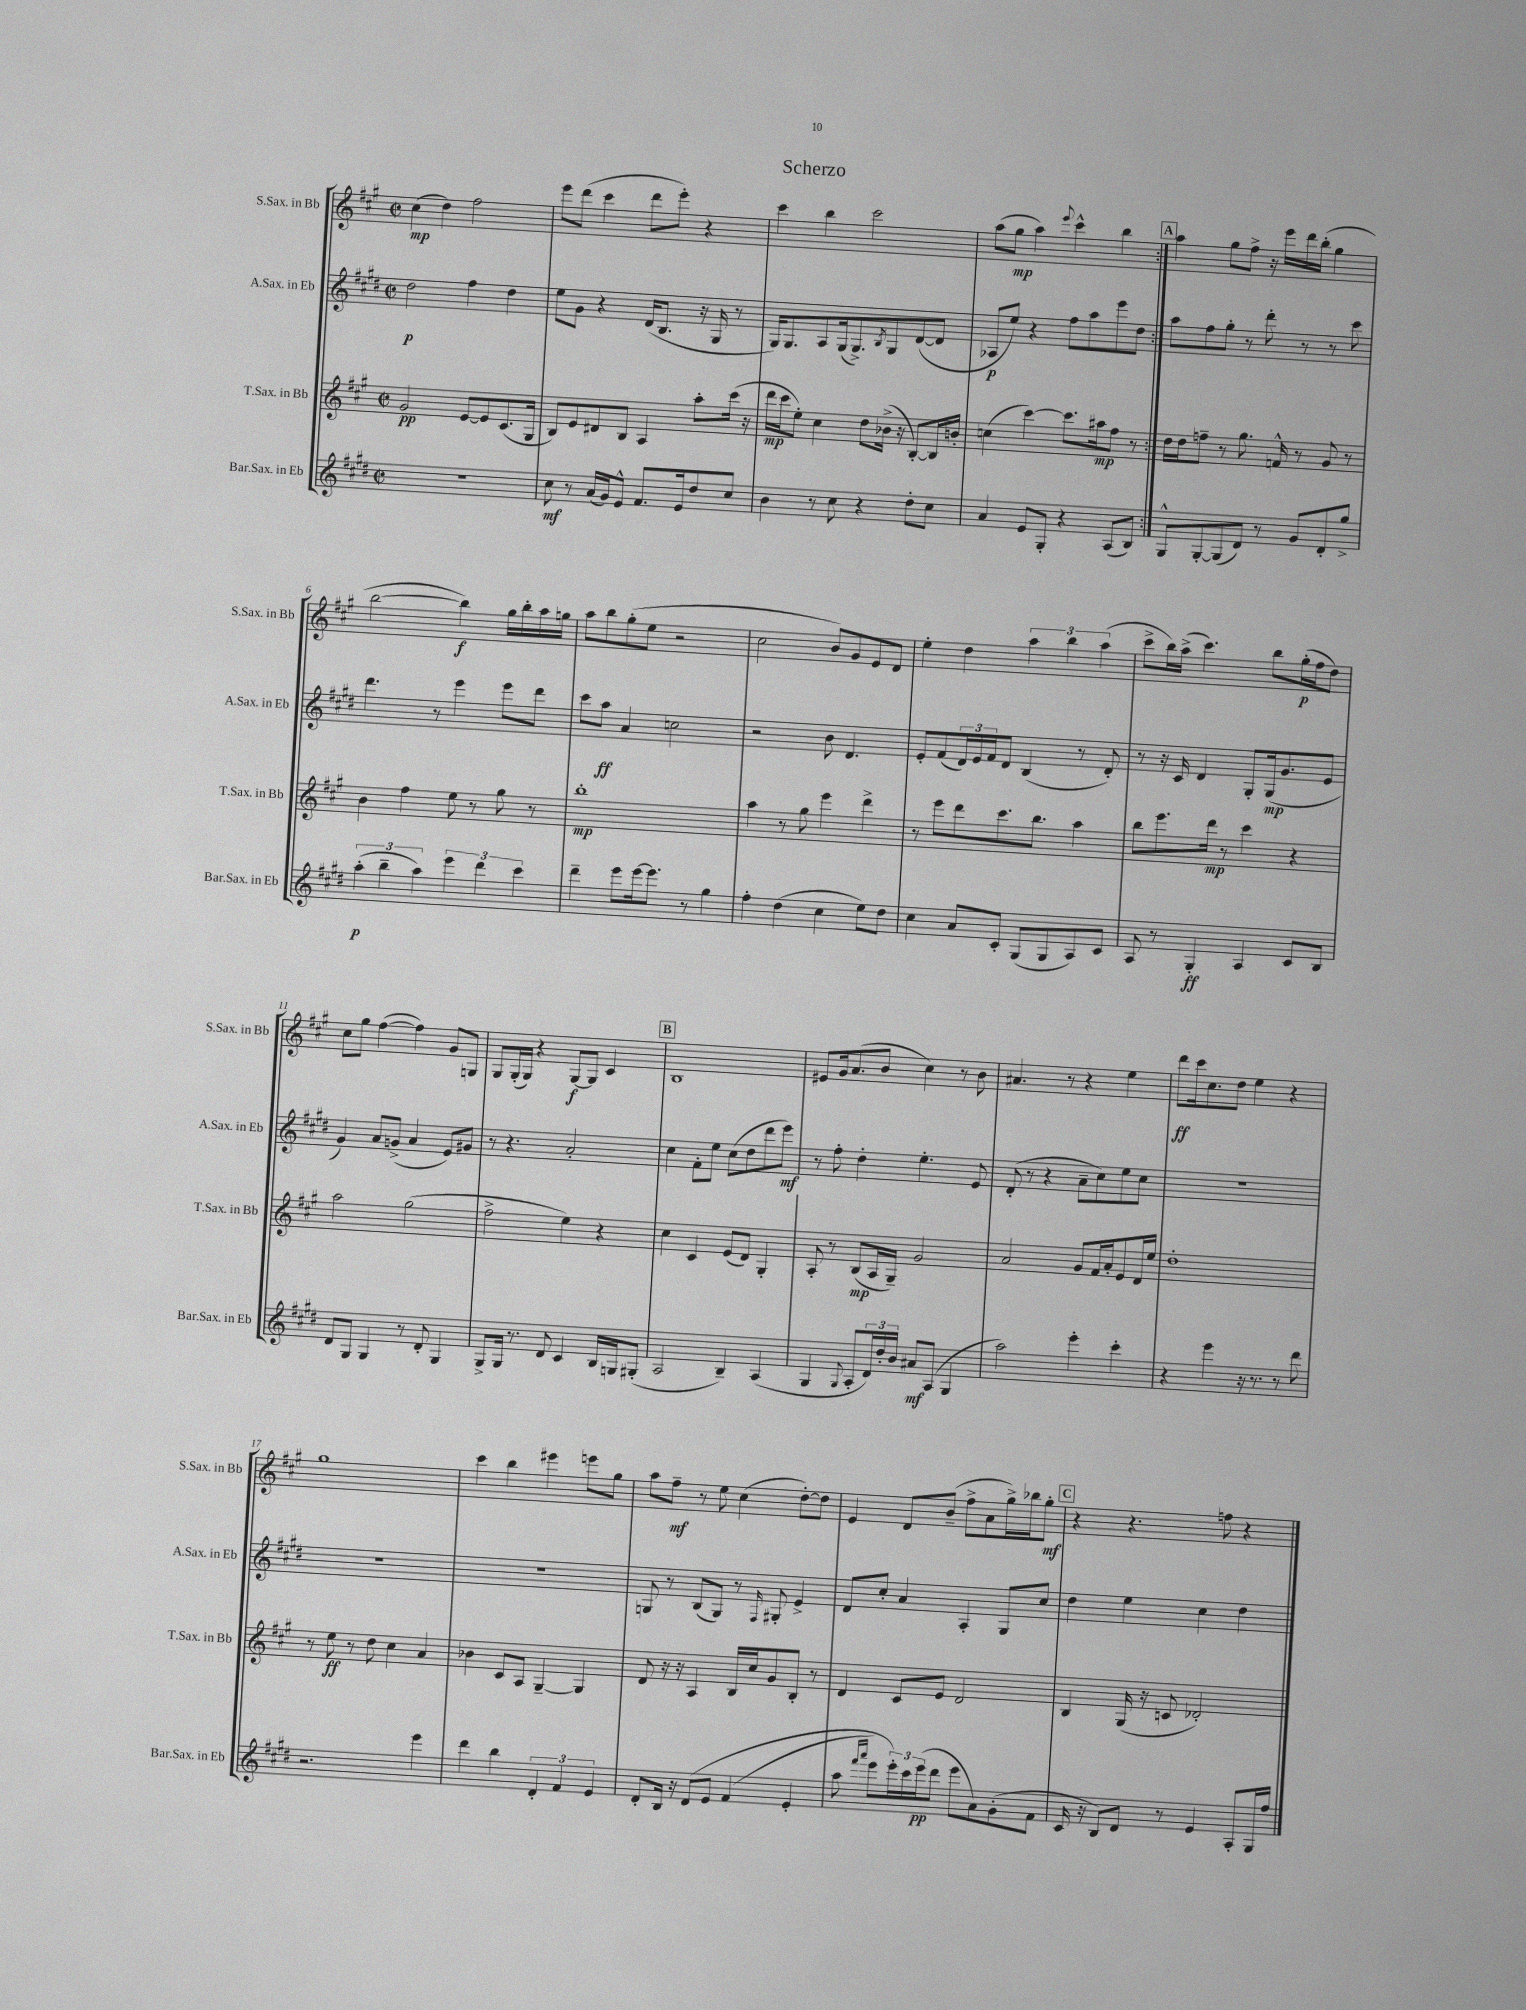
\header { title = "Scherzo" }
<<
\new StaffGroup <<
\new Staff = "s0" \with { instrumentName = "S.Sax. in Bb" shortInstrumentName = "S.Sax. in Bb" } {
    \clef treble \key a \major \defaultTimeSignature \time 2/2
    \repeat volta 2 { cis''4\mp( d''4) fis''2 |
    e'''8 d'''8( cis'''4 d'''8 e'''8-.) r4 |
    cis'''4 b''4 cis'''2 |
    a''8( gis''8\mp a''4) \appoggiatura { e'''8 } cis'''4-^ b''4 | }
    \mark \markup { \box "A" } a''4 gis''8 fis''8-> r16 e'''16 d'''16 b''16-.( gis''4 |
    b''2~ b''4\f) gis''16 b''16-. a''16 g''16 |
    a''8 b''8 gis''8-.( e''8 r2 |
    cis''2 b'8) gis'8 e'8 d'8 |
    e''4-. d''4 \tuplet 3/2 { a''4 b''4 a''4( } |
    cis'''8-> b''16) a''16->( cis'''4.) b''8 gis''16-.\p( fis''16 d''8) |
    cis''8 gis''8 fis''4~( fis''4) gis'8 g8 |
    gis8 gis16-.( gis16) r4 gis8~\f gis8 cis'4 |
    \mark \markup { \box "B" } b1 |
    eis'8 gis'16 a'8.( b'8 cis''4) r8 b'8 |
    ais'4. r8 r4 e''4 |
    d'''8\ff cis'''16 cis''8. d''8 e''4 r4 |
    gis''1 |
    cis'''4 b''4 eis'''4 e'''8 gis''8 |
    a''8 fis''8--\mf r8 e''8 cis''4( d''8~-.) d''8 |
    e'4 d'8 b'8--( fis''8-> a'8 gis''16->) bes''16 gis''8-.\mf |
    \mark \markup { \box "C" } r4 r4. f''8 r4 \bar "|." |
}
\new Staff = "s1" \with { instrumentName = "A.Sax. in Eb" shortInstrumentName = "A.Sax. in Eb" } {
    \clef treble \key e \major \defaultTimeSignature \time 2/2
    \repeat volta 2 { dis''2\p fis''4 dis''4 |
    e''8 gis'8 r4 dis'16( b8. r16 gis16 r8 |
    gis16) gis8. a8 gis16( gis8.->) \acciaccatura { b8 } gis8 dis'8~( dis'8 |
    aes8\p e''8) r4 fis''8 a''8 e'''8 dis''8 | }
    \mark \markup { \box "A" } a''8 fis''8 gis''8-. r8 dis'''8-. r8 r8 cis'''8 |
    dis'''4. r8 e'''4 e'''8 dis'''8 |
    cis'''8 a''8\ff a'4 c''2 |
    r2 b'8 dis'4. |
    e'8-. fis'8( \tuplet 3/2 { dis'16) e'16 fis'16 } dis'8 b4( r8 dis'8-.) |
    r8 r16 cis'16 dis'4 gis8-. gis16\mp( gis'8. e'8 |
    gis'4) a'8 g'8->( a'4 e'8) gis'8 |
    r8 r4. a'2-. |
    \mark \markup { \box "B" } cis''4 fis'8-. e''8 cis''8( dis''8 dis'''8 e'''8\mf) |
    r8 fis''8-. dis''4-. e''4.-. e'8 |
    dis'8-.( r8 r4 a'8-- cis''8) e''8 cis''8 |
    R1 |
    R1 |
    R1 |
    g8 r8 b8( g8) r8 \grace { fis16 } gis8-. e'4-> |
    dis'8 cis''8-. a'4 a4-. gis8 cis''8 |
    \mark \markup { \box "C" } dis''4 e''4 cis''4 dis''4 \bar "|." |
}
\new Staff = "s2" \with { instrumentName = "T.Sax. in Bb" shortInstrumentName = "T.Sax. in Bb" } {
    \clef treble \key a \major \defaultTimeSignature \time 2/2
    \repeat volta 2 { gis'2\pp e'8~ e'8 cis'8.( gis16 |
    b8) e'8 dis'8 b8 a4 a''8-. cis'''16( r16 |
    d'''16\mp cis'''16 e''8-.) cis''4 d''8 bes'16->( r16 b8~-.) b16 b'16-. |
    c''4( cis'''4~) cis'''8. ais''16\mp fis''8 r8 | }
    \mark \markup { \box "A" } d''16 d''16 f''8-- r8 gis''8. f'16-^ r8 gis'8 r8 |
    b'4 fis''4 e''8 r8 gis''8 r8 |
    b''1-.\mp |
    a''4 r8 gis''8 e'''4 d'''4-> |
    r8 e'''8 d'''8 cis'''8. b''8. a''4 |
    b''8 e'''8. d'''16\mp r8 cis'''4 r4 |
    a''2 gis''2( |
    fis''2-> e''4) r4 |
    \mark \markup { \box "B" } cis''4 cis'4 e'8( d'8) gis4-. |
    a8-. r8 b8\mp( a16 gis16--) gis'2 |
    a'2 gis'8 fis'16 a'16-. e'8 d'16 e''16 |
    d''1-. |
    r8 e''8\ff r8 d''8 cis''4 a'4 |
    bes'4 cis'8 a8 gis4~-- gis4 |
    d'8 r16 r16 a4 b16 cis''16 gis'8 b8-. r8 |
    d'4 cis'8 e'8 d'2 |
    \mark \markup { \box "C" } b4 gis16( r16 c'8 des'2-.) \bar "|." |
}
\new Staff = "s3" \with { instrumentName = "Bar.Sax. in Eb" shortInstrumentName = "Bar.Sax. in Eb" } {
    \clef treble \key e \major \defaultTimeSignature \time 2/2
    \repeat volta 2 { R1 |
    cis''8\mf r8 a'16( gis'16) e'8-^ fis'8. e'16 dis''8 cis''8 |
    b'4 r8 cis''8 r4 dis''8-. cis''8 |
    a'4 e'8 gis8-. r4 a8( b8) | }
    \mark \markup { \box "A" } gis8-^ gis8~-. gis8( dis'8) r8 gis'8 dis'8-. gis''8-> |
    \tuplet 3/2 { a''4-.\p( b''4-- a''4) } \tuplet 3/2 { e'''4 dis'''4 cis'''4 } |
    dis'''4-- e'''8 e'''16~ e'''8. r8 gis''4 |
    fis''4-. dis''4( cis''4 e''8) dis''8 |
    cis''4 a'8 cis'8-. gis8( gis8 a8) cis'8 |
    a8 r8 gis4-.\ff a4 cis'8 b8 |
    dis'8 gis8 gis4 r8 dis'8-. gis4 |
    gis8-> gis16 r8. dis'8 cis'4 b16 g16 gis8-.( |
    \mark \markup { \box "B" } a2 b4--) a4( |
    gis4 \appoggiatura { gis8 } a8-. \tuplet 3/2 { dis'16) dis''16-. b'16 } ais'8\mf a8( gis4 |
    a''2) e'''4-. cis'''4-. |
    r4 e'''4 r16 r8. r8 dis'''8 |
    r2. e'''4 |
    dis'''4 b''4 \tuplet 3/2 { dis'4-. fis'4 e'4 } |
    dis'8-. b16 r16 dis'8\( e'8 fis'4( e'4-. |
    a''8 \grace { fis'''16 a'''16 } e'''8) \tuplet 3/2 { e'''16-.\) cis'''16 e'''16\pp( } dis'''8 e'''8 a'8) gis'8-.( fis'8 |
    \mark \markup { \box "C" } cis'16 r16 b8) dis'8 r8 e'4 a8-. gis16 fis''16 \bar "|." |
}
>>
>>
